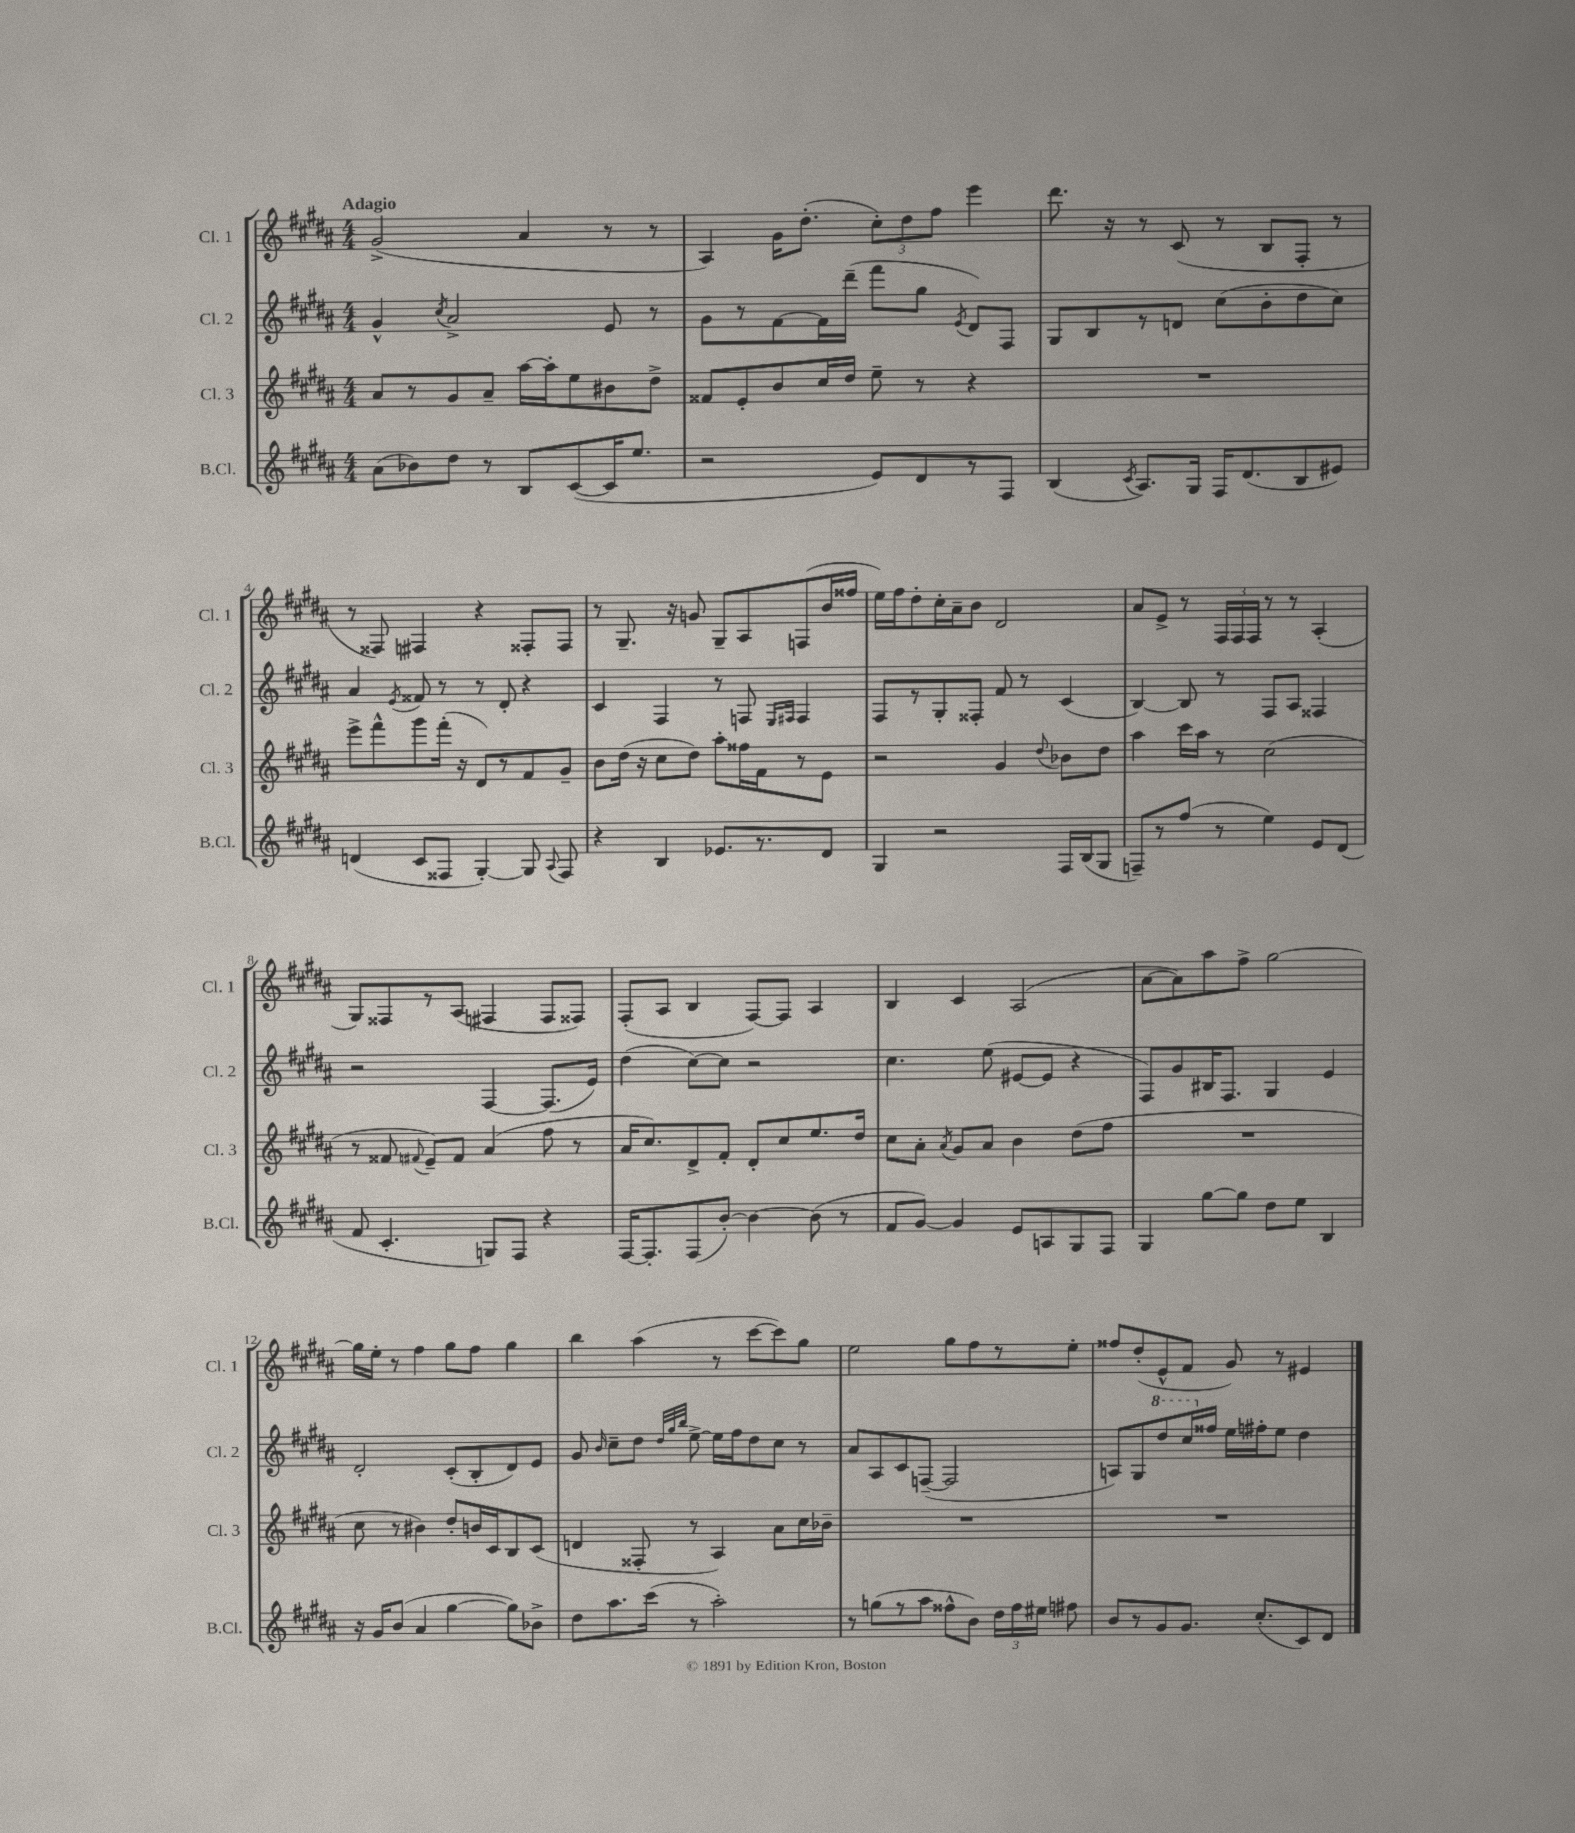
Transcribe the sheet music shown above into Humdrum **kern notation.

**kern	**kern	**kern	**kern
*part4	*part3	*part2	*part1
*staff4	*staff3	*staff2	*staff1
*I"B.Cl.	*I"Cl. 3	*I"Cl. 2	*I"Cl. 1
*I'B.Cl.	*I'Cl. 3	*I'Cl. 2	*I'Cl. 1
*clefG2	*clefG2	*clefG2	*clefG2
*k[f#c#g#d#a#]	*k[f#c#g#d#a#]	*k[f#c#g#d#a#]	*k[f#c#g#d#a#]
*M4/4	*M4/4	*M4/4	*M4/4
=1	=1	=1	=1
!	!	!	!LO:TX:a:B:t=Adagio
(8a#\L	8a#/L	4g#^^/	(2g#^/
8b-X\)	8r	.	.
.	.	8qcc#/	.
8dd#\J	8g#/	2a#^/	.
8r	8a#~/J	.	.
8B/L	[16aa#\LL	.	4a#/
.	16aa#'\J]	.	.
([8c#/	8ee\	.	.
16c#/K]	8b#X\	8e/	8r
8.ee/J	.	.	.
.	8dd#^\J	8r	8r
=2	=2	=2	=2
2r	8f##X/L	8g#\L	4A#/)
.	8e'/	8r	.
.	8b/	[8f#\	16g#\KL
.	.	.	(8.dd#'\J
.	16cc#/L	16f#\L]	.
.	16dd#/JJ	(16ddd#~\JJ	.
8e/L)	8ee~\	8fff#\L	12cc#'\L)
.	.	.	12dd#\
8d#/	8r	8gg#\J	.
.	.	.	12ff#\J
.	.	8qe/	.
8r	4r	8d#/L)	4eee\
8F#/J	.	8F#/J	.
=3	=3	=3	=3
(4B/	1r	8G#/L	8.ddd#\
.	.	8B/	.
.	.	.	16r
8qc#/	.	.	.
8.A#/L)	.	8r	8r
.	.	8dn/J	(8c#/
16G#/Jk	.	.	.
16F#/KL	.	(8cc#\L	8r
(8.d#/	.	.	.
.	.	8b'\	8B/L
8B/	.	8dd#\	8F#'/J
8e#X/J)	.	8cc#\J)	8r
!!LO:LB:g=z
=4	=4	=4	=4
(4dn/	8eee^\L	4a#/	8r
.	8fff#^^\	.	8F##X/)
.	.	8qe/	.
8c#/L	8ggg#\	8f##X/	4F#X/
8F##X/J	(16fff#'\Jk	8r	.
.	16r	.	.
[4G#'/)	8d#/L)	8r	4r
.	8r	8d#'/	.
8G#/]	8f#/	4r	8F##X'/L
8qqA#/	.	.	.
8F##/	8g#~/J	.	8F##/J
=5	=5	=5	=5
4r	8b\L	4c#/	8r
.	(16dd#\Jk	.	8.G#~/
.	16r	.	.
4B/	8cc#\L	4F#/	.
.	.	.	16r
.	8dd#\J)	.	8gn/
8.e-X/L	8aa#'\L	8r	8G#~/L
.	16ff##X\L	8Fn/	8A#/
8.r	16f#\J	.	.
.	.	16qqE/LL	.
.	.	16qqF#X/JJ	.
.	8r	4F#/	(8Fn/
8d#/J	8e\J	.	16b/L
.	.	.	16ff##X/JJ
=6	=6	=6	=6
4G#/	2r	8F#/L	16ee\LL)
.	.	.	16ff#\J
.	.	8r	8dd#'\
2r	.	8G#'/	16cc#'\L
.	.	.	16a#~\J
.	.	8F##X'/J	8b\J
.	4g#/	8f#/	2d#/
.	.	8r	.
.	8qqdd#/	.	.
16F#/LL	8b-X\L	(4c#/	.
(16B/J	.	.	.
8G#/J	8dd#\J	.	.
=7	=7	=7	=7
8Fn~/L)	4aa#\	[4B/)	8a#/L
8r	.	.	8e^/J
(8ff#/J	16ccc#\LL	8B/]	8r
.	16aa#\JJ	.	.
8r	8r	8r	24F#/LL
.	.	.	24F#/
.	.	.	24F#/JJ
4ee\)	(2cc#\	8F#/L	8r
.	.	8A#/J	8r
8e/L	.	4F##X/	(4A#'/
(8d#/J	.	.	.
!!LO:LB:g=z
=8	=8	=8	=8
8f#/	8r	2r	8G#/L)
4.c#'/	8f##X/	.	8F##X/
.	8qqf#X/	.	.
.	8e~/L)	.	8r
.	8f#/J	.	(8A#/J
8Gn/L)	(4a#/	[4F#/	4F#X/
8F#/J	.	.	.
4r	8ff#\	(8.F#/L]	8F#/L
.	8r	.	8F##X/J)
.	.	16e/Jk)	.
=9	=9	=9	=9
[16F#/KL	16a#/KL	(4dd#\	(8F#'/L
8.F#'/]	8.cc#/)	.	.
.	.	.	8A#/J
(8F#/	8d#^/	[8cc#\L)	4B/
[8b'/J)	8f#'/J	8cc#\J]	.
4b\_	8d#'/L	2r	[8F#/L)
.	8cc#/	.	8F#/J]
(8b\]	8.ee/	.	4A#/
8r	.	.	.
.	16dd#/Jk	.	.
=10	=10	=10	=10
8f#/L	8cc#\L	4.cc#\	4B/
[8g#/J)	8a#'\J	.	.
.	8qa#/	.	.
4g#/]	8g#/L	.	4c#/
.	8a#/J	(8ee\	.
8e/L	4b\	[8e#X/L	(2A#/
8An/	.	8e#/J]	.
8G#/	(8dd#\L	4r	.
8F#/J	8ff#\J	.	.
=11	=11	=11	=11
4G#/	1r	8F#/L)	[8a#\L
.	.	8g#/	8a#\])
[8gg#\L	.	16B#X/K	8aa#\
.	.	8.F#/J	.
8gg#\J]	.	.	8ff#^\J
8dd#\L	.	4G#/	[2gg#\
8ee\J	.	.	.
4B/	.	4e/	.
!!LO:LB:g=z
=12	=12	=12	=12
16r	8cc#\	2d#'/	16gg#\LL]
16g#/KL	.	.	16ee'\JJ
(8b/J	8r	.	8r
4a#/	4b#X\)	.	4ff#\
[4gg#\	8dd#'/L	(8c#'/L	8gg#\L
.	16bn/L	8B'/	8ff#\J
.	16c#/J	.	.
8gg#\L])	8B/	8d#/)	4gg#\
8b-X^\J	(8c#/J	8e/J	.
=13	=13	=13	=13
8dd#\L	4dn/	8g#/	4bb\
.	.	16qqb/	.
8.aa#\	.	8cc#~\L	.
.	8F##X'/	8dd#\J	(4aa#\
(16ccc#\Jk	.	.	.
.	.	32qqdd#/LLL	.
.	.	32qqgg#/	.
.	.	32qqbb/JJJ	.
8r	8r	[8ee^\	.
2aa#'\)	4A#/)	16ee\LL]	8r
.	.	16ff#\J	.
.	.	8dd#\	[8ccc#\L
.	8a#\L	8cc#\J	8ccc#\])
.	16cc#\L	8r	8gg#\J
.	16b-X~\JJ	.	.
=14	=14	=14	=14
8r	1r	8a#/L	2ee\
(8ggn\L	.	8A#/	.
8r	.	8c#/	.
8aa#\J	.	([8Fn~/J	.
8ff##X^^\L	.	2F/]	8gg#\L
8b\J)	.	.	8ff#\
24dd#\LL	.	.	8r
24ff##\	.	.	.
24ee#X\JJ	.	.	.
8ff#X\	.	.	8ee'\J
=15	=15	=15	=15
8b/L	1r	8An/L)	8ff##X/L
8r	.	8G#/	(8dd#'/
*	*	*8va	*
8g#/	.	8ddd#/	8e^^/
8.g#/J	.	16ccc#/L	8f#/J
*	*	*X8va	*
.	.	16ff##X/JJ	.
.	.	16ee\LL	8g#/)
(8.cc#'/L	.	16ff#X'\J	.
.	.	8ee\J	8r
8c#/)	.	4dd#\	4e#X/
8d#/J	.	.	.
==	==	==	==
*-	*-	*-	*-
